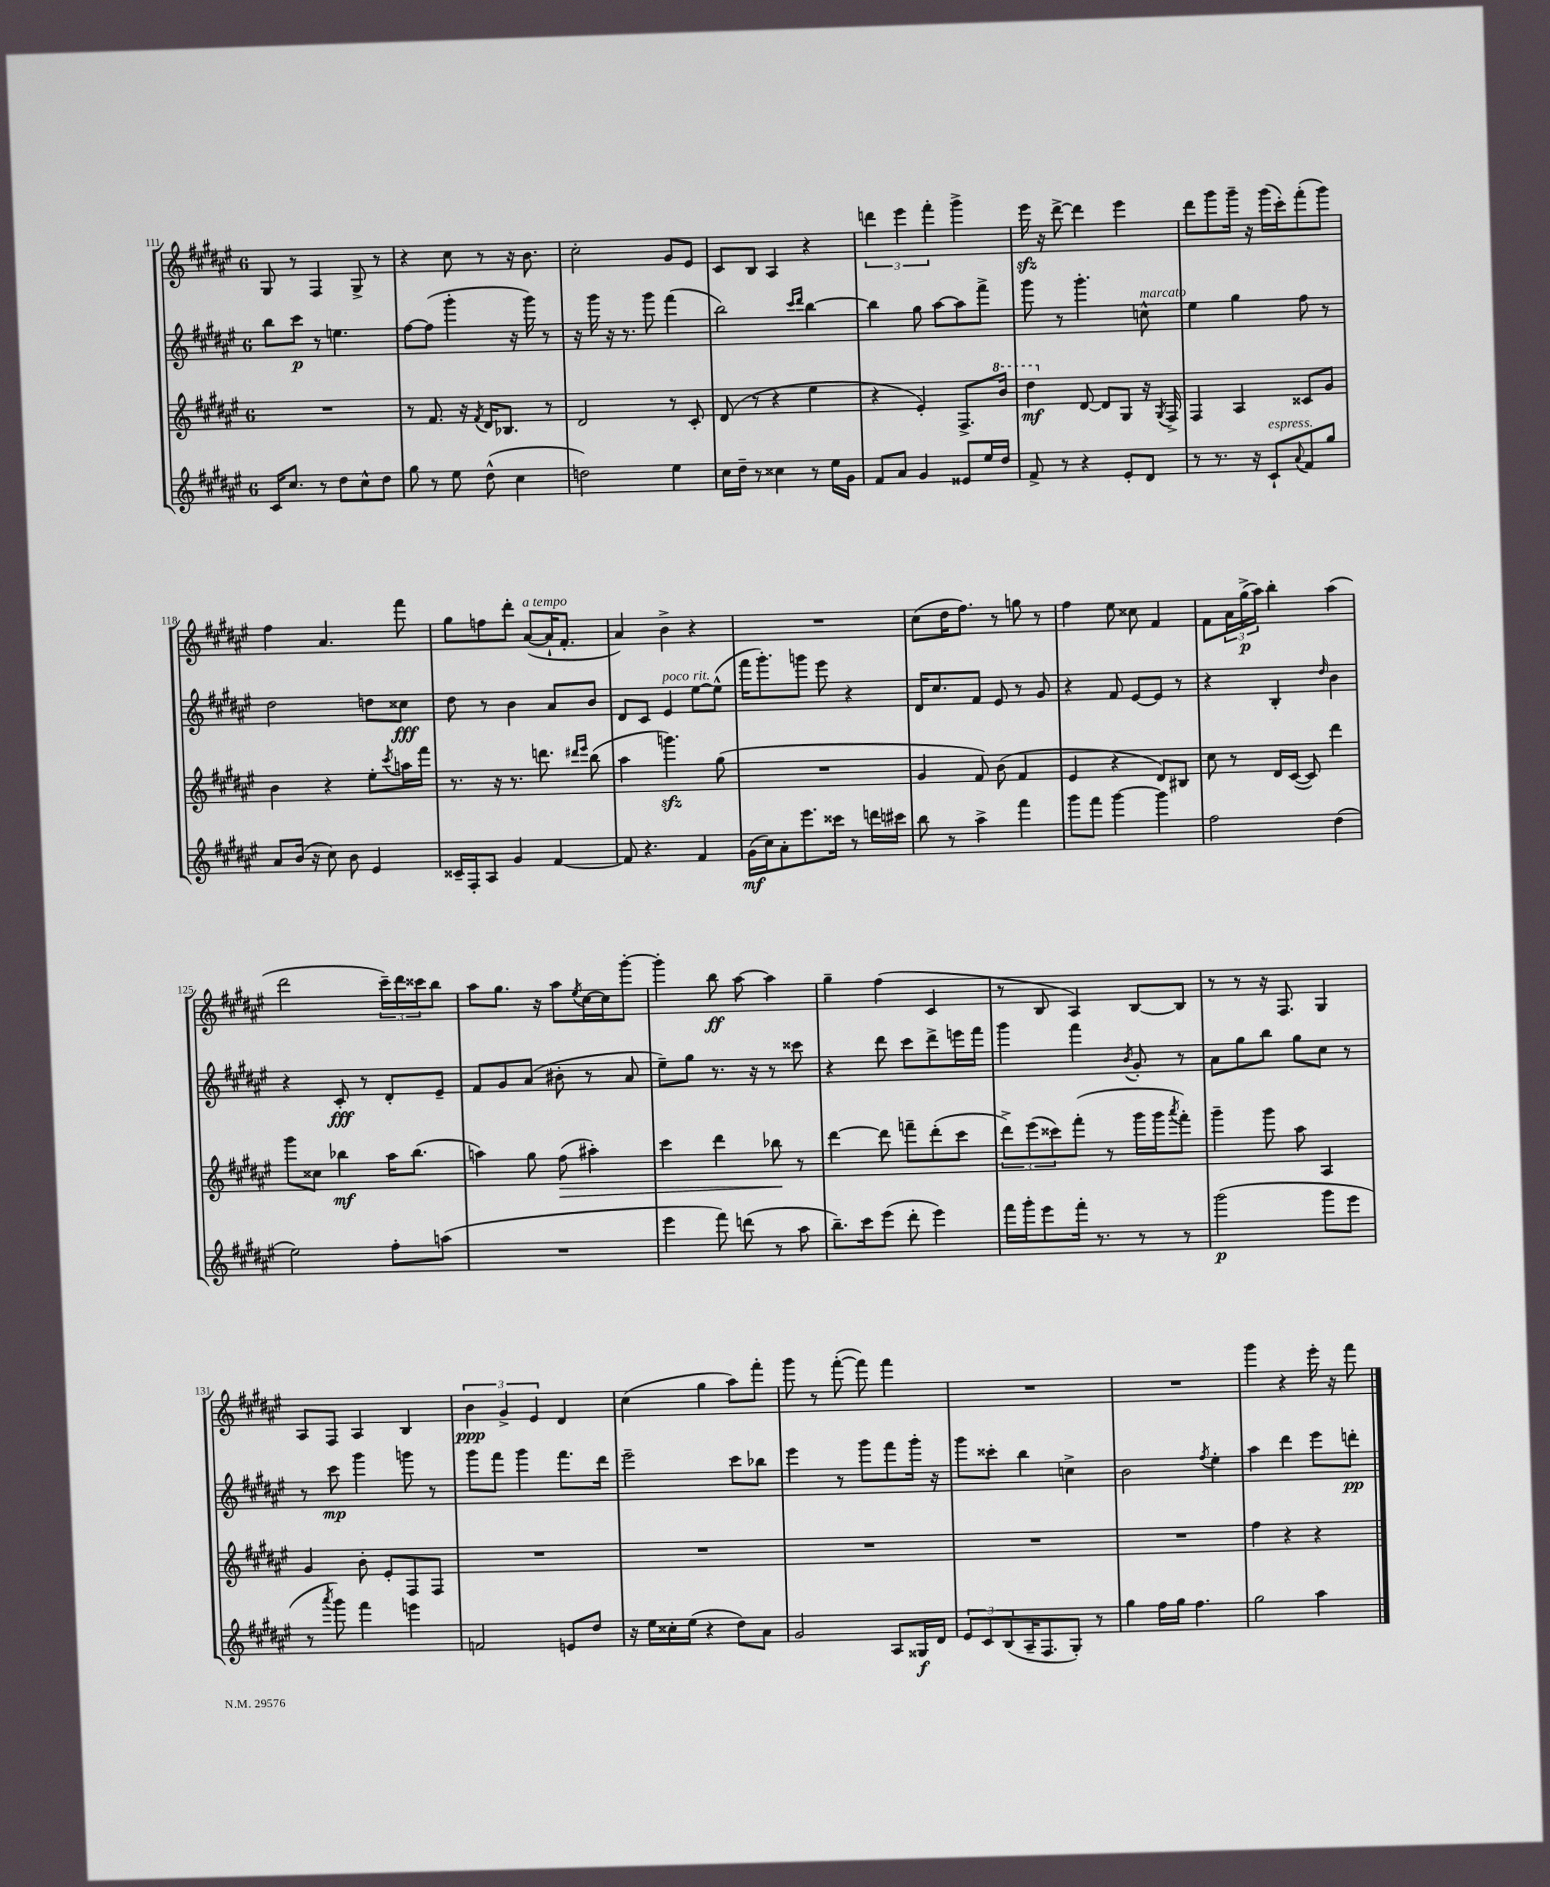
<<
\new StaffGroup <<
\new Staff = "s0" {
    \clef treble \key fis \major \once \override Staff.TimeSignature.style = #'single-digit \time 6/8
    gis8 r8 fis4 gis8-> r8 |
    r4 cis''8 r8 r16 b'8. |
    cis''2-. gis'8 eis'8 |
    cis'8 b8 ais4 r4 |
    \tuplet 3/2 { d'''4 eis'''4 fis'''4-. } gis'''4-> |
    eis'''16\sfz r16 dis'''8~-> dis'''4 eis'''4 |
    dis'''8 gis'''8 gis'''16-- r16 gis'''16( cis'''16-.) fis'''8-.( gis'''8) |
    fis''4 ais'4. fis'''8 |
    gis''8 f''8 dis'''8-. ais'8~^\markup { \italic "a tempo" }( ais'16-! fis'8.-. |
    ais'4) b'4-> r4 |
    R2. |
    cis''8( dis''16 fis''8.) r8 g''8 r8 |
    fis''4 eis''8 cisis''8 fis'4 |
    fis'8 \tuplet 3/2 { ais'16 gis''16->\p( ais''16) } b''4-. ais''4( |
    dis'''2 \tuplet 3/2 { cis'''16--) dis'''16 cisis'''16 } b''8 |
    ais''8 gis''8. r16 ais''8 \acciaccatura { eis''8 } cis''16~ cis''16 gis'''8~-. |
    gis'''4-. b''8\ff ais''8~ ais''4 |
    gis''4-- fis''4( cis'4 |
    r8 b8 ais4) b8~ b8 |
    r8 r8 r16 fis8. gis4 |
    ais8 fis8 ais4 b4 |
    \tuplet 3/2 { b'4\ppp gis'4-> eis'4 } dis'4 |
    cis''4( gis''4 ais''8) fis'''8-. |
    gis'''8 r8 fis'''8~-.( fis'''8) fis'''4 |
    R2. |
    R2. |
    gis'''4 r4 eis'''16-. r16 fis'''8 \bar "|." |
}
\new Staff = "s1" {
    \clef treble \key fis \major \once \override Staff.TimeSignature.style = #'single-digit \time 6/8
    b''8 cis'''8\p r8 e''4. |
    fis''8~ fis''8( gis'''4-. r16 gis'''16) r8 |
    r16 gis'''16 r16 r8. gis'''8 fis'''4( |
    b''2) \grace { cis'''16 dis'''16 } b''4~ |
    b''4 gis''8 ais''8~ ais''8 fis'''8-> |
    gis'''8 r8 gis'''4.-. c''8-^^\markup { \italic "marcato" } |
    eis''4 gis''4 fis''8 r8 |
    dis''2 d''8 cisis''8\fff |
    dis''8 r8 b'4 ais'8 b'8 |
    dis'8 cis'8 eis'4^\markup { \italic "poco rit." } eis''8~ eis''8-^( |
    fis'''16 gis'''8.-.) g'''8 eis'''8 r4 |
    dis'16 cis''8. fis'8 eis'8 r8 gis'8 |
    r4 fis'8 eis'8~ eis'8 r8 |
    r4 b4-. \grace { dis''16 } b'4 |
    r4 cis'8-.\fff r8 dis'8-. eis'8-- |
    fis'8 gis'8 ais'8( bis'8-. r8 ais'8 |
    eis''8--) gis''8 r8. r16 r8 cisis'''8 |
    r4 dis'''8 cis'''8 dis'''8-> e'''16 fis'''16 |
    gis'''4 fis'''4 \acciaccatura { b'8 } gis'8-. r8 |
    ais'8 gis''8 b''8 gis''8 cis''8 r8 |
    r8 cis'''8\mp gis'''4 g'''8 r8 |
    gis'''8 fis'''8 gis'''4 fis'''8. dis'''16 |
    eis'''2-- cis'''8 bes''8 |
    eis'''4 r8 gis'''8 fis'''8 gis'''16-. r16 |
    gis'''8 cisis'''8-. b''4 c''4-> |
    b'2 \acciaccatura { fis''8 } eis''4-. |
    ais''4 dis'''4 eis'''8 d'''8-.\pp \bar "|." |
}
\new Staff = "s2" {
    \clef treble \key fis \major \once \override Staff.TimeSignature.style = #'single-digit \time 6/8
    R2. |
    r8 fis'8. r16 \acciaccatura { fis'8 } dis'16 bes8. r8 |
    dis'2 r8 cis'8-. |
    dis'8( r8 r4 eis''4 |
    r4 eis'4-.) fis8.-> \ottava #1 b''16 |
    dis'''4\mf \ottava #0 dis'8~ dis'8 gis8 r16 \acciaccatura { gis8 } fis16-> |
    fis4 ais4 cisis'8 gis'8 |
    b'4 r4 eis''8-. \acciaccatura { cis'''8 } a''16 fis'''16 |
    r8. r16 r8. d'''8. \grace { dis'''16 eis'''16 } b''8( |
    ais''4 g'''4.\sfz) gis''8( |
    R2. |
    gis'4 fis'8) b'8( fis'4 |
    eis'4 r4 dis'8) bis8 |
    cis''8 r8 dis'16 cis'16~( cis'8) dis'''4 |
    gis'''8 cisis''8 bes''4\mf ais''16 bes''8.( |
    a''4) gis''8 fis''8\>( ais''4-.) |
    cis'''4 dis'''4 bes''8\! r8 |
    dis'''4~ dis'''8 f'''8-- dis'''8-.( cis'''8 |
    \tuplet 3/2 { dis'''8->) eis'''8( cisis'''8) } fis'''8-.( r8 gis'''16 gis'''16 \acciaccatura { ais'''8 } fis'''8-.) |
    gis'''4-- gis'''8 ais''8 ais4 |
    gis'4 b'8-. eis'8-. fis8 fis8 |
    R2. |
    R2. |
    R2. |
    R2. |
    R2. |
    fis''4 r4 r4 \bar "|." |
}
\new Staff = "s3" {
    \clef treble \key fis \major \once \override Staff.TimeSignature.style = #'single-digit \time 6/8
    cis'16 cis''8. r8 dis''8 cis''8-^ dis''8 |
    gis''8 r8 eis''8 dis''8-^( cis''4 |
    d''2) eis''4 |
    cis''16 dis''16-- r8 cisis''4 r8 eis''16 gis'16 |
    fis'8 ais'8 gis'4 eisis'8 eis''16 dis''16 |
    fis'8-> r8 r4 eis'8-. dis'8 |
    r8 r8. r16 cis'8-!^\markup { \italic "espress." } \appoggiatura { ais'8 } fis'8 gis''8 |
    ais'8 b'16( r16 cis''8) b'8 eis'4 |
    cisis'16-- fis16-. ais8 gis'4 fis'4~ |
    fis'8 r4. fis'4 |
    gis'16\mf( cis''16) ais'8-. eis'''8. cisis'''16 r8 d'''16 cis'''16 |
    b''8 r8 ais''4-> fis'''4 |
    gis'''8 fis'''8 gis'''4~ gis'''4 |
    fis''2 dis''4( |
    eis''2) fis''8-. a''8( |
    R2. |
    eis'''4 fis'''8) d'''8( r8 ais''8 |
    b''8.--) cis'''16 eis'''8( dis'''8-. eis'''4) |
    fis'''16 gis'''16-. eis'''8 fis'''16-. r8. r8 r8 |
    gis'''2\p( gis'''8 eis'''8 |
    r8 \acciaccatura { ais'''8 } gis'''8) fis'''4 e'''4 |
    f'2 e'8 dis''8 |
    r16 eis''16 cisis''16-. eis''16( r4 dis''8) ais'8 |
    gis'2 ais8 gisis16\f dis'16 |
    \tuplet 3/2 { eis'8 cis'8 b8( } ais16-- fis8. gis8-.) r8 |
    gis''4 fis''16 gis''16 fis''4. |
    gis''2 ais''4 \bar "|." |
}
>>
>>
\layout { \context { \Score currentBarNumber = #111 } }
